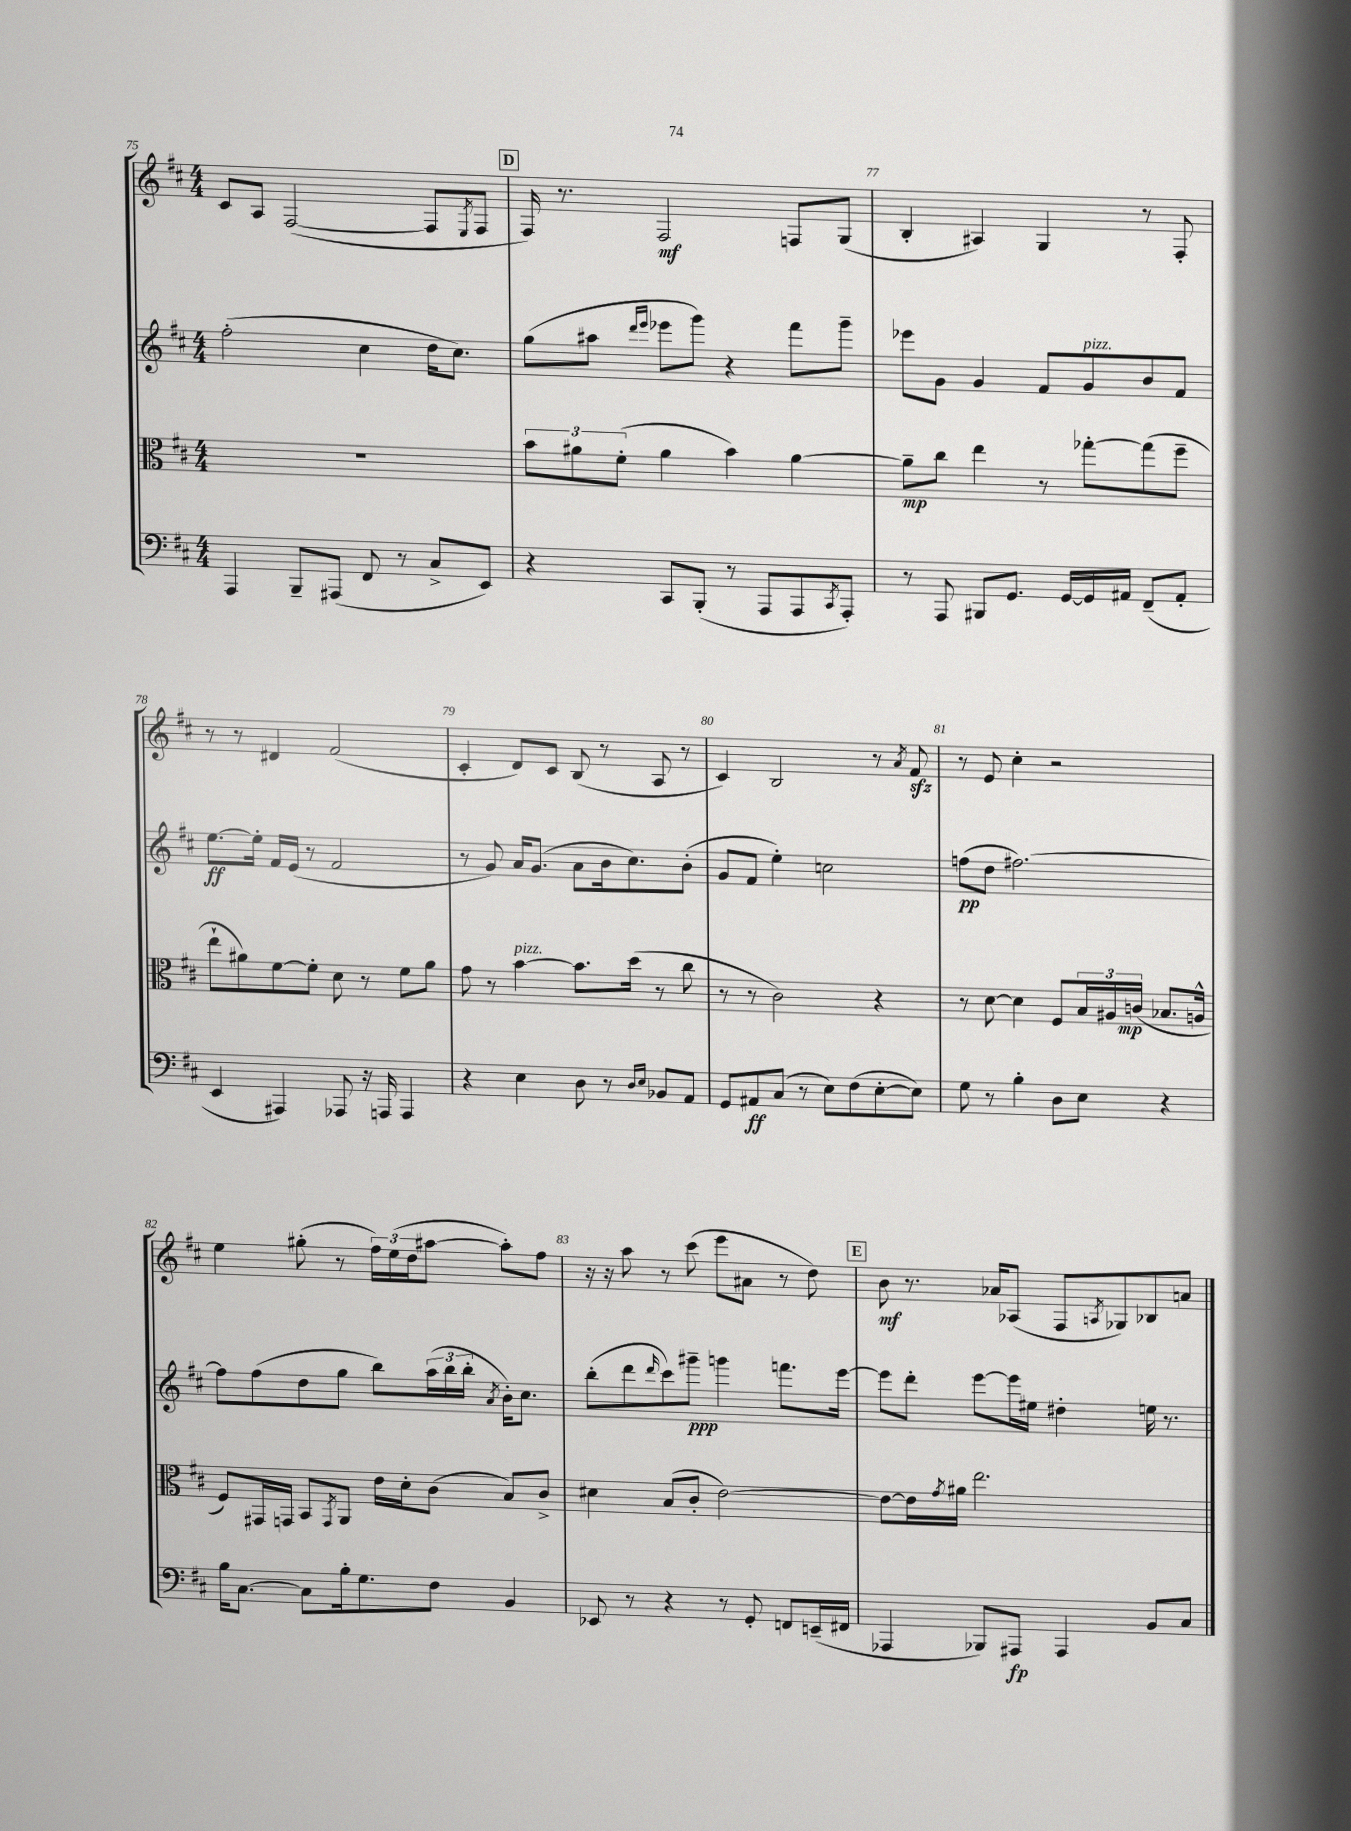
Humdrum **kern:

**kern	**dynam	**kern	**dynam	**kern	**dynam	**kern	**dynam
*part4	*part4	*part3	*part3	*part2	*part2	*part1	*part1
*staff4	*staff4	*staff3	*staff3	*staff2	*staff2	*staff1	*staff1
*clefF4	*	*clefC3	*	*clefG2	*	*clefG2	*
*k[f#c#]	*	*k[f#c#]	*	*k[f#c#]	*	*k[f#c#]	*
*M4/4	*	*M4/4	*	*M4/4	*	*M4/4	*
=75	=75	=75	=75	=75	=75	=75	=75
4AAA/	.	1r	.	(2ff#'\	.	8c#/L	.
.	.	.	.	.	.	8A/J	.
8BBB~/L	.	.	.	.	.	([2F#/	.
(8AAA#X/J	.	.	.	.	.	.	.
8FF#/	.	.	.	4cc#\	.	.	.
8r	.	.	.	.	.	.	.
8C#^/L	.	.	.	16dd\KL	.	8F#/L]	.
.	.	.	.	8.cc#\J)	.	.	.
.	.	.	.	.	.	8qE/	.
8EE/J)	.	.	.	.	.	8F#/J	.
!!LO:REH:place=s1:t=D
=76	=76	=76	=76	=76	=76	=76	=76
4r	.	12b\L	.	(8gg\L	.	16F#/)	.
.	.	.	.	.	.	8.r	.
.	.	12a#X\	.	.	.	.	.
.	.	.	.	8aa#X\J	.	.	.
.	.	(12f#'\J	.	.	.	.	.
.	.	.	.	16qqddd/LL	.	.	.
.	.	.	.	16qqeee/JJ	.	.	.
8CC#/L	.	4a#\	.	8eee-X\L	.	2F#/	mf
(8BBB'/J	.	.	.	8ggg\J)	.	.	.
8r	.	4b\)	.	4r	.	.	.
8AAA/L	.	.	.	.	.	.	.
8AAA/	.	[4a#\	.	8fff#\L	.	8Fn/L	.
8qCC#/	.	.	.	.	.	.	.
8AAA'/J)	.	.	.	8ggg~\J	.	(8G/J	.
=77	=77	=77	=77	=77	=77	=77	=77
8r	.	8a#~\L]	mp	8eee-X\L	.	4B'/	.
8AAA/	.	8cc#\J	.	8g\J	.	.	.
8BBB#X/L	.	4ee\	.	4g/	.	4A#X/)	.
8.GG/J	.	.	.	.	.	.	.
.	.	8r	.	8f#/L	.	4G/	.
[16GG/LL	.	.	.	.	.	.	.
!	!	!	!	!LO:TX:a:i:t=pizz.	!	!	!
16GG/]	.	[8gg-X'\L	.	8g/	.	.	.
16AA#X/JJ	.	.	.	.	.	.	.
(8FF#~/L	.	(8gg-\]	.	8b/	.	8r	.
8AA#'/J	.	8ff#~\J	.	8f#/J	.	8F#'/	.
!!LO:LB:g=z
=78	=78	=78	=78	=78	=78	=78	=78
4EE/	.	8ee`\L	.	[8.ee\L	ff	8r	.
.	.	8a#X\)	.	.	.	8r	.
.	.	.	.	16ee'\Jk]	.	.	.
4AAA#X/)	.	[8f#\	.	16f#/LL	.	4d#X/	.
.	.	.	.	(16e/JJ	.	.	.
.	.	8f#'\J]	.	8r	.	.	.
8AAA-X/	.	8d\	.	2f#/	.	(2f#/	.
16r	.	8r	.	.	.	.	.
16AAAn/	.	.	.	.	.	.	.
4AAA/	.	8f#\L	.	.	.	.	.
.	.	8a#\J	.	.	.	.	.
=79	=79	=79	=79	=79	=79	=79	=79
4r	.	8g\	.	8r	.	4c#'/	.
.	.	8r	.	8g/)	.	.	.
!	!	!LO:TX:a:i:t=pizz.	!	!	!	!	!
4E\	.	[4b\	.	16a/KL	.	8d/L)	.
.	.	.	.	(8.g/J	.	.	.
.	.	.	.	.	.	8c#/J	.
8D\	.	8.b\L]	.	8a\L	.	(8B/	.
8r	.	.	.	16b\k	.	8r	.
.	.	(16dd\Jk	.	8.cc#\)	.	.	.
16qqD/LL	.	.	.	.	.	.	.
16qqE/JJ	.	.	.	.	.	.	.
8BB-X/L	.	8r	.	.	.	8A/	.
8AA/J	.	8cc#\	.	(8b'\J	.	8r	.
=80	=80	=80	=80	=80	=80	=80	=80
8GG/L	.	8r	.	8g/L	.	4c#/)	.
8AA#X/	ff	8r	.	8f#/J	.	.	.
(8C#/J	.	2c#\)	.	4ee'\)	.	2B/	.
8r	.	.	.	.	.	.	.
8E\L)	.	.	.	2ccn\	.	.	.
(8F#\	.	.	.	.	.	.	.
[8E'\	.	4r	.	.	.	8r	.
.	.	.	.	.	.	8qa/	.
8E\J])	.	.	.	.	.	8f#zz/	.
=81	=81	=81	=81	=81	=81	=81	=81
8G\	.	8r	.	(8ffn\L	pp	8r	.
8r	.	[8d\	.	8dd\J	.	8e/	.
4B'\	.	4d\]	.	[2.ff#X\)	.	4cc#'\	.
8D\L	.	8F#/L	.	.	.	2r	.
8E\J	.	24B/L	.	.	.	.	.
.	.	24A#X/	.	.	.	.	.
.	.	(24cn/JJ	mp	.	.	.	.
4r	.	8.B-X/L	.	.	.	.	.
.	.	16An^^/Jk	.	.	.	.	.
!!LO:LB:g=z
=82	=82	=82	=82	=82	=82	=82	=82
16B\KL	.	8F#/L)	.	8ff#\L]	.	4ee\	.
[8.C#\J	.	.	.	.	.	.	.
.	.	16GG#X/L	.	(8ff#\	.	.	.
.	.	16GGn/JJ	.	.	.	.	.
8C#\L]	.	8BB/L	.	8dd\	.	(8gg#X'\	.
.	.	8qGG/	.	.	.	.	.
16B'\k	.	8AA/J	.	8gg\J	.	8r	.
8.G\	.	.	.	.	.	.	.
.	.	16e\LL	.	8bb\L)	.	24ff#\LL)	.
.	.	.	.	.	.	(24ee\	.
.	.	16d'\J	.	.	.	.	.
.	.	.	.	.	.	24dd\J	.
8F#\J	.	(8c#\J	.	(24aa\L	.	[8aa#X\J	.
.	.	.	.	24bb\	.	.	.
.	.	.	.	24bb'\JJ	.	.	.
.	.	.	.	8qa/	.	.	.
4BB/	.	8B/L)	.	16b'\KL)	.	8aa#'\L])	.
.	.	.	.	8.cc#\J	.	.	.
.	.	8c#^/J	.	.	.	8ff#\J	.
=83	=83	=83	=83	=83	=83	=83	=83
8EE-X/	.	4d#X\	.	(8bb'\L	.	16r	.
.	.	.	.	.	.	16r	.
8r	.	.	.	8ddd\	.	8aa\	.
.	.	.	.	16qqddd/	.	.	.
4r	.	(8B/L	.	8ccc#\)	.	8r	.
.	.	8c#'/J	.	8ggg#X~\J	ppp	(8ccc#\	.
8r	.	[2e\)	.	4gggn\	.	8eee\L	.
8GG'/	.	.	.	.	.	8a#X\J	.
8FFn/L	.	.	.	8.fffn\L	.	8r	.
(16EEn~/L	.	.	.	.	.	8dd\)	.
16FF#X/JJ	.	.	.	[16eee\Jk	.	.	.
!!LO:REH:place=s1:t=E
=84	=84	=84	=84	=84	=84	=84	=84
4AAA-X/	.	8e\L_	.	8eee\L]	.	8b\	mf
.	.	16e\L]	.	8ddd'\J	.	8.r	.
.	.	8qg/	.	.	.	.	.
.	.	16a#X\JJ	.	.	.	.	.
8BBB-X/L)	.	2.ee\	.	[8eee\L	.	.	.
.	.	.	.	.	.	16a-X/KL	.
8AAA#X/J	fp	.	.	16eee\L]	.	(8A-X/J	.
.	.	.	.	16ee#X\JJ	.	.	.
4AAA#/	.	.	.	4dd#X'\	.	8F#/L	.
.	.	.	.	.	.	8qAn/	.
.	.	.	.	.	.	8G-X/)	.
8BB/L	.	.	.	16een\	.	8B-X/	.
.	.	.	.	8.r	.	.	.
8C#/J	.	.	.	.	.	8an/J	.
==	==	==	==	==	==	==	==
*-	*-	*-	*-	*-	*-	*-	*-
